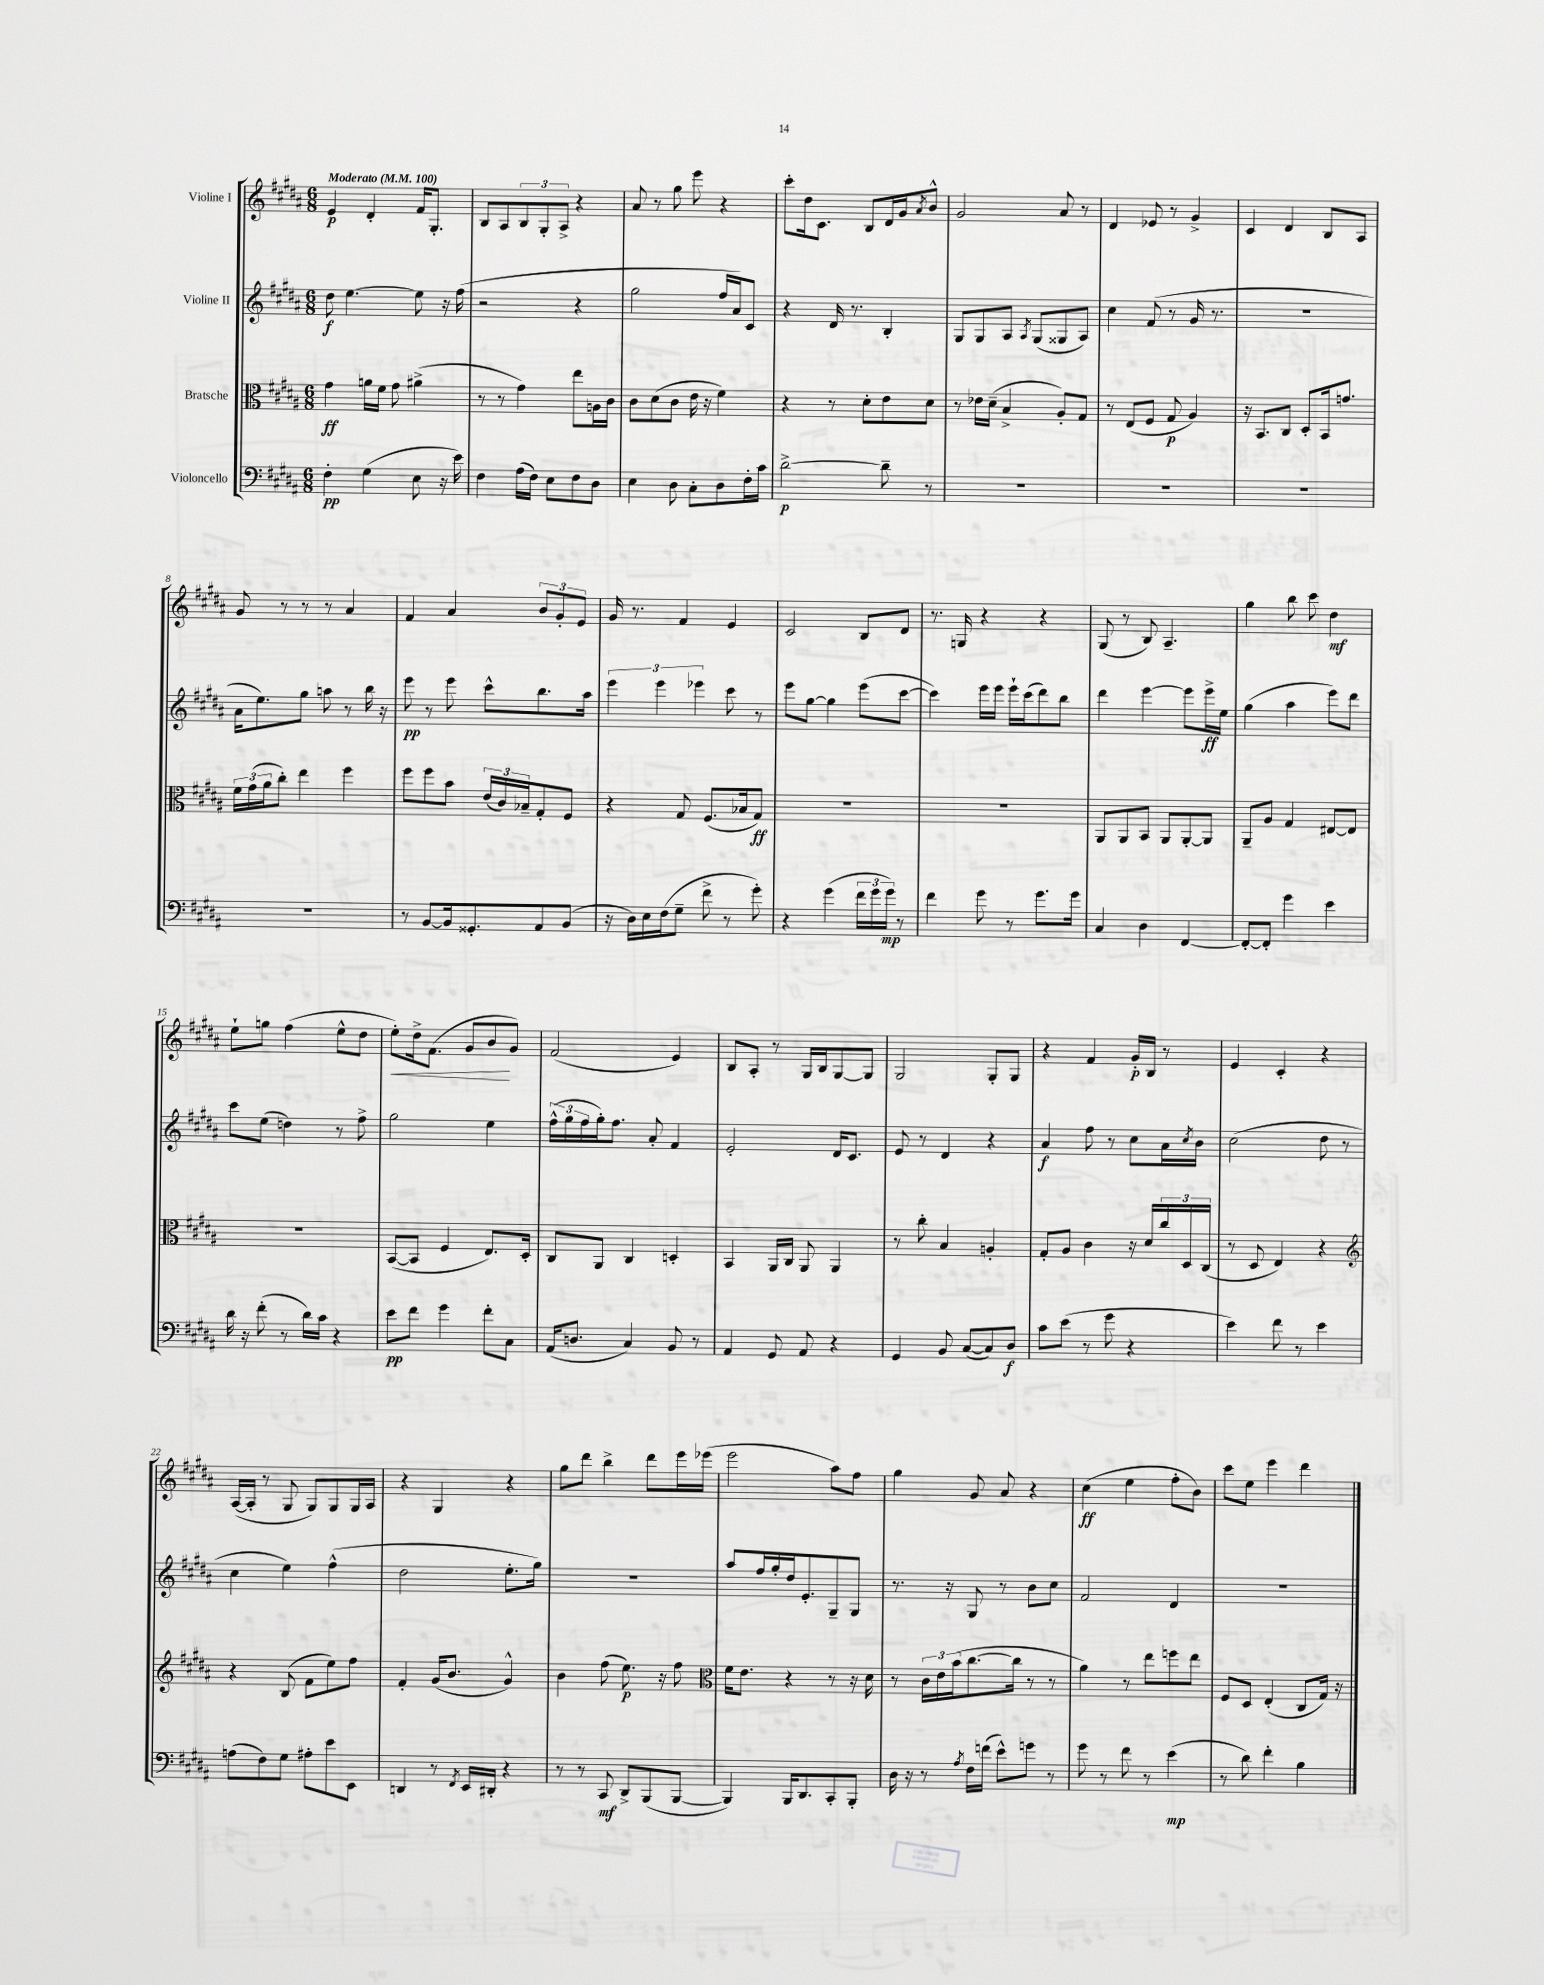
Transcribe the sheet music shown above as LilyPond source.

<<
\new StaffGroup <<
\new Staff = "s0" \with { instrumentName = "Violine I" } {
    \clef treble \key b \major \numericTimeSignature \time 6/8 \tempo "Moderato" 4 = 100
    e'4\p dis'4-. fis'16 gis8.-. |
    b8 ais8 \tuplet 3/2 { b8 gis8-. ais8-> } r4 |
    ais'8 r8 gis''8 e'''8 r4 |
    cis'''8-. dis''16 cis'8. b8 dis'16 gis'16 \acciaccatura { ais'8 } b'8-^ |
    gis'2 ais'8 r8 |
    dis'4 ees'8 r8 gis'4-> |
    cis'4 dis'4 b8 ais8 |
    gis'8 r8 r8 r8 ais'4 |
    fis'4 ais'4 \tuplet 3/2 { b'8 gis'8-. e'8 } |
    gis'16 r8. fis'4 e'4 |
    cis'2 b8 dis'8 |
    r8. g16 r4 r4 |
    gis8( r8 b8) ais4.-- |
    gis''4 b''8 cis'''8 dis''4\mf |
    e''8-! g''8 fis''4( e''8-^ dis''8 |
    e''8-.\<) dis''16-> fis'8.( gis'8 b'8\! gis'8) |
    fis'2( e'4) |
    b8 ais8-. r8 gis16 b16 gis8~ gis8 |
    gis2 gis8-. gis8 |
    r4 fis'4 gis'16-.\p b16 r8 |
    e'4 cis'4-. r4 |
    ais16~( ais16-. r8 gis8 gis8) gis8 gis16 ais16 |
    r4 gis4 r4 |
    gis''8 dis'''8 b''4-> dis'''8 e'''16 ees'''16( |
    e'''2 ais''8) fis''8 |
    gis''4 gis'8 ais'8 r4 |
    cis''4\ff( e''4 fis''8-. b'8) |
    cis'''8 e''8 e'''4 dis'''4 \bar "|." |
}
\new Staff = "s1" \with { instrumentName = "Violine II" } {
    \clef treble \key b \major \numericTimeSignature \time 6/8
    dis''8\f e''4.~ e''8 r16 fis''16( |
    r2 r4 |
    gis''2 fis''16 ais'16) cis'8 |
    r4 dis'16 r8. b4-. |
    gis8 gis8 ais8 \acciaccatura { ais8 } gis8( gisis8 ais8) |
    cis''4 fis'8( r8 gis'16 r8. |
    R2. |
    ais'16 e''8.) gis''8 a''8 r8 b''16 r16 |
    e'''8\pp r8 e'''8 cis'''8-^ b''8. ais''16 |
    \tuplet 3/2 { e'''4 e'''4 ees'''4 } cis'''8 r8 |
    e'''8 gis''8~ gis''4 e'''8( cis'''8~ |
    cis'''4) e'''16 e'''16 e'''16-! cis'''16( dis'''8) b''8 |
    dis'''4 e'''4~ e'''8 e'''16->\ff e''16 |
    gis''4( ais''4 e'''8) dis'''8 |
    cis'''8 e''8( d''4) r8 fis''8-> |
    gis''2 e''4 |
    \tuplet 3/2 { fis''16-^( gis''16 fis''16 } gis''16-.) fis''8. ais'8-. fis'4 |
    e'2-. dis'16 cis'8. |
    e'8 r8 dis'4 r4 |
    ais'4\f fis''8 r8 cis''8 ais'16 \acciaccatura { cis''8 } b'16 |
    cis''2( dis''8 r8 |
    cis''4 e''4) fis''4-^( |
    dis''2 e''8.-. gis''16) |
    R2. |
    ais''8 fis''16 gis''16-. dis''16 e'8.-. gis8-- gis8 |
    r8. r16 gis8 r8 b'8 cis''8 |
    fis'2 dis'4 |
    R2. \bar "|." |
}
\new Staff = "s2" \with { instrumentName = "Bratsche" } {
    \clef alto \key b \major \numericTimeSignature \time 6/8
    gis'4\ff a'16 fis'16 gis'8 ais'4->( |
    r8 r8 gis'4) e''8 a16 cis'16 |
    cis'8 dis'8( cis'8 e'16 r16 fis'4) |
    r4 r8 dis'8-. e'8 dis'8 |
    r8 ees'16 dis'16--( b4-> ais8-.) gis8 |
    r8 e8( fis8 gis8\p ais4) |
    r16 b,8. cis8 dis8-. b,16 g'8. |
    \tuplet 3/2 { fis'16 gis'16( ais'16 } cis''8-.) e''4 fis''4 |
    fis''8 fis''8 b'8 \tuplet 3/2 { e'16( cis'16) bes16-- } gis8-. fis8 |
    r4 gis8 fis8.( bes16 gis8\ff) |
    R2. |
    R2. |
    ais,8 ais,8 b,8 ais,8 ais,8~-. ais,8 |
    ais,8-- ais8 gis4 eis8~ eis8 |
    R2. |
    b,8~( b,8 fis4 e8.) dis16-. |
    cis8 ais,8 cis4 d4-. |
    b,4 ais,16 cis16 ais,8 ais,4 |
    r8 cis''8-. b4 a4-. |
    gis8-. ais8 cis'4 r16 dis'16 \tuplet 3/2 { cis''16 dis16 cis16( } |
    r8 dis8 e4) r4 |
    \clef treble r4 b8( fis'8 e''8) fis''8 |
    fis'4-. gis'16( b'8. gis'4-^) |
    b'4 fis''8( e''8.\p) r16 fis''8 |
    \clef alto fis'16 e'8. r4 r8 r16 dis'16 |
    r8 \tuplet 3/2 { cis'16 e'16 b'16( } cis''8.~ cis''16 r8 r8 |
    ais'4) r8 e''8 f''8 e''8 |
    fis8 dis8 e4-.( cis8 gis16) r16 \bar "|." |
}
\new Staff = "s3" \with { instrumentName = "Violoncello" } {
    \clef bass \key b \major \numericTimeSignature \time 6/8
    fis4-.\pp gis4( e8 r16 e'16) |
    fis4 ais16( fis16) e8 fis8 dis8 |
    e4 dis8 cis8-. dis8 fis16-. cis'16 |
    dis'2~->\p dis'8-- r8 |
    R2. |
    R2. |
    R2. |
    R2. |
    r8 b,8~ b,16 gisis,8.-. ais,8 b,8( |
    r16 dis16) e16 fis16( gis8-- fis'8-> r8 gis'8-.) |
    r4 gis'4( \tuplet 3/2 { fis'16 gis'16 gis'16\mp) } r8 |
    fis'4 gis'8 r8 gis'8. gis'16 |
    cis4 dis4 fis,4~ |
    fis,8~-. fis,8-. gis'4 e'4 |
    dis'16 r16 fis'8-.( r8 dis'16) cis'16 r4 |
    e'8\pp fis'8 gis'4 fis'8-. cis8 |
    ais,16( d8. cis4) b,8 r8 |
    ais,4 gis,8 ais,8 r4 |
    gis,4 b,8 cis8~( cis8) dis8\f |
    cis'8 e'8( r8 gis'8 r4 |
    e'4) fis'8 r8 e'4 |
    a8( fis8) gis8 ais8-. e'8 e,8 |
    d,4 r8 \acciaccatura { fis,8 } e,16 dis,16-. r4 |
    r8 r8 cis,8\mf dis,8-> b,,8( b,,8~ |
    b,,4) b,,16 dis,8. cis,8-. b,,8-. |
    dis16 r16 r8 \acciaccatura { ais8 } fis16 f'16( e'8-^) g'8 r8 |
    gis'8 r8 fis'8 r8 e'4\mp( |
    r8 dis'8) fis'4-. b4 \bar "|." |
}
>>
>>
